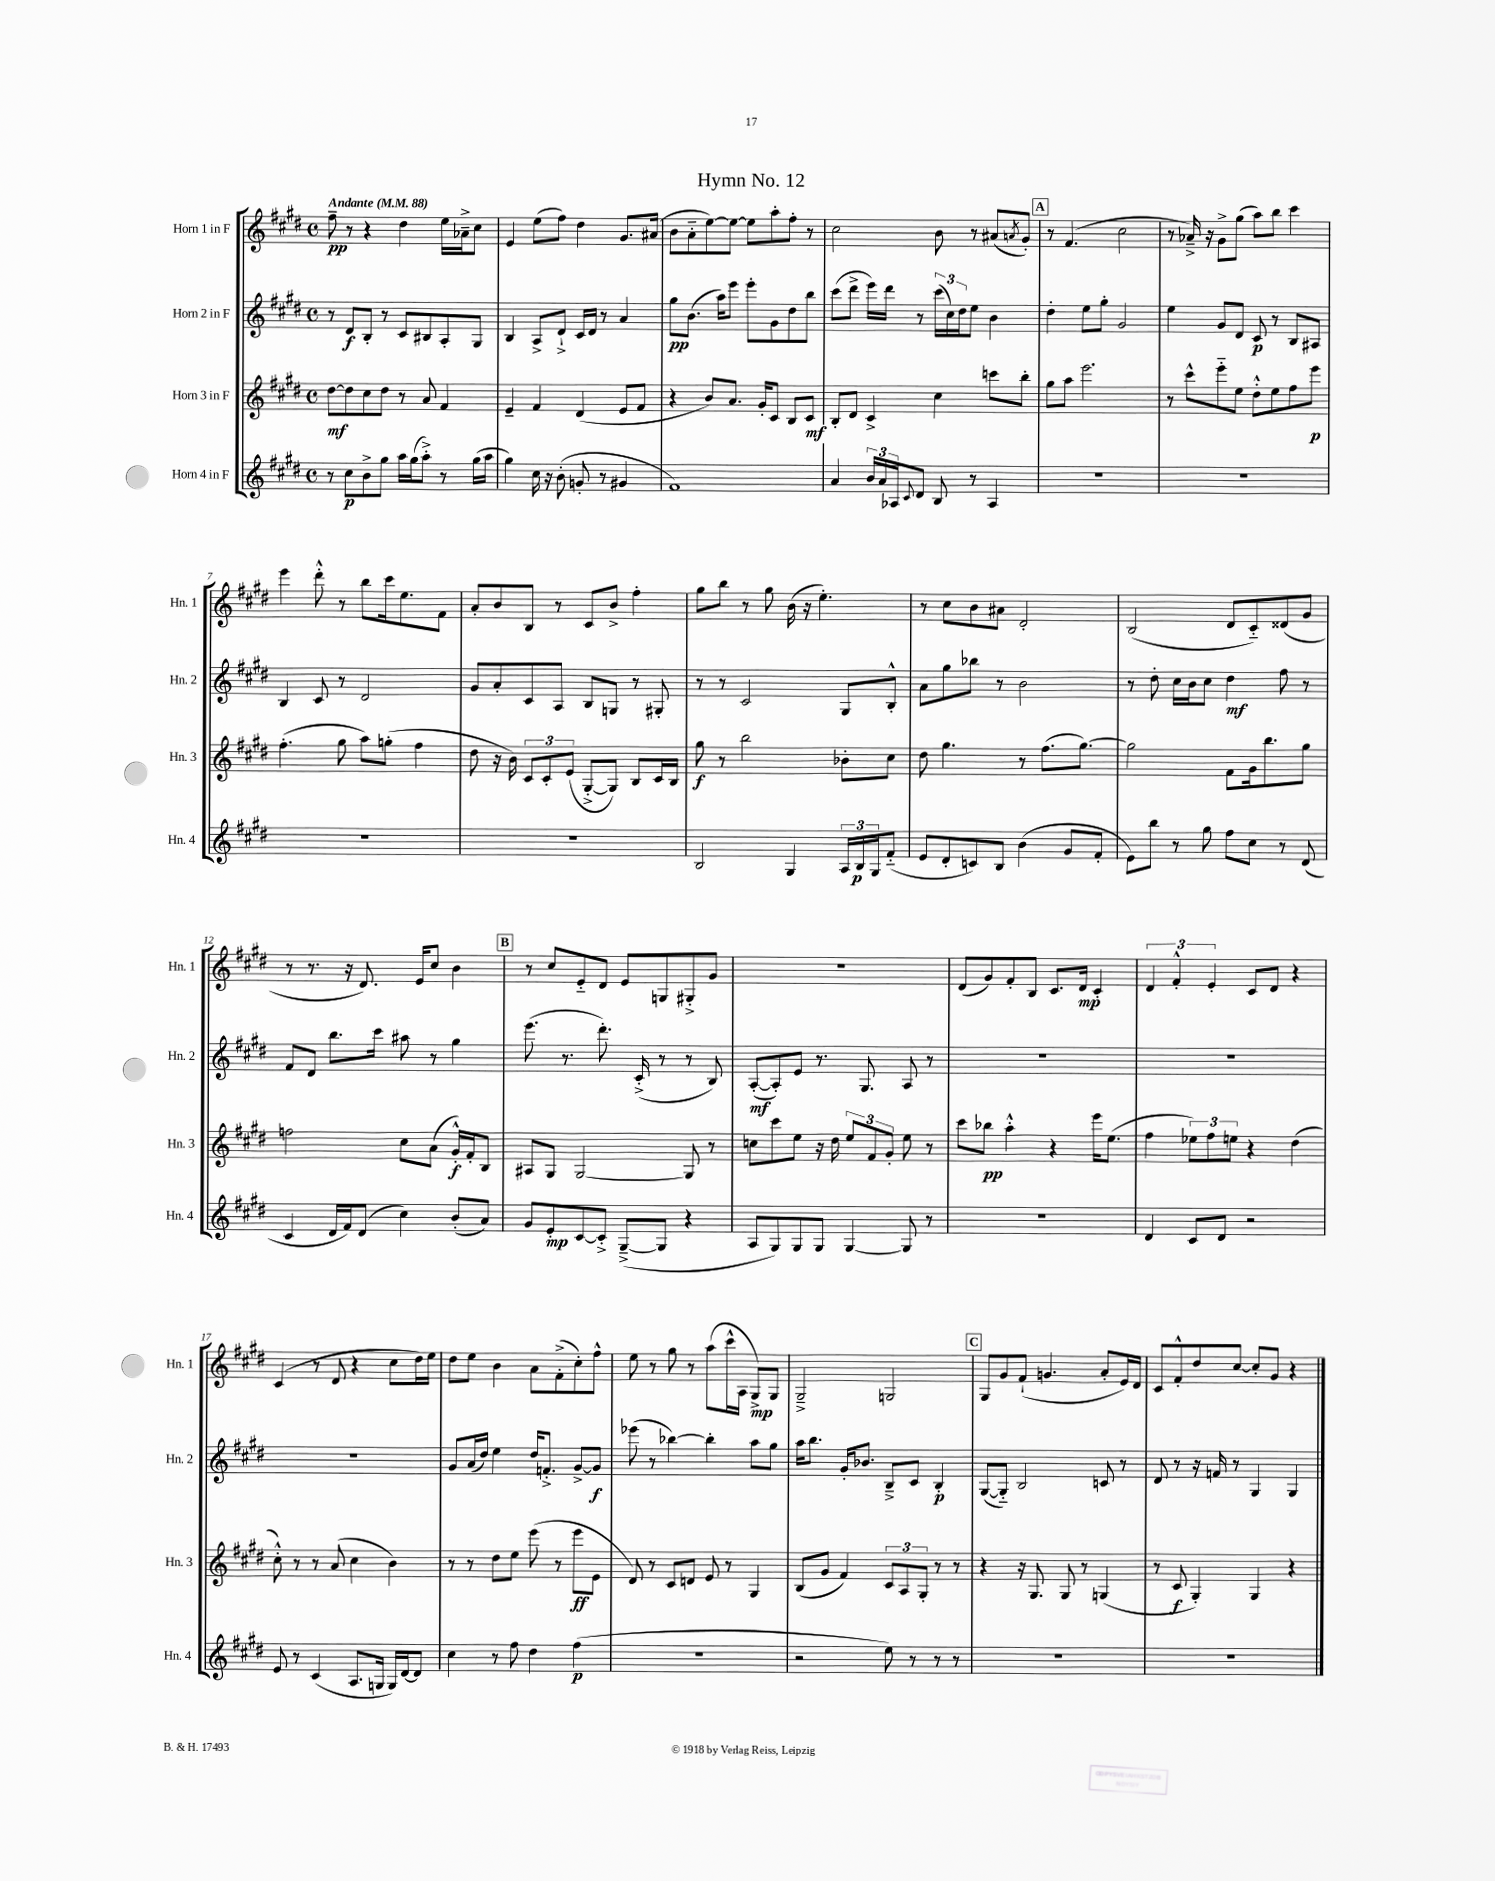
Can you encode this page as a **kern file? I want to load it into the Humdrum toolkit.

**kern	**kern	**kern	**kern
*staff4	*staff3	*staff2	*staff1
*clefG2	*clefG2	*clefG2	*clefG2
*k[f#c#g#d#]	*k[f#c#g#d#]	*k[f#c#g#d#]	*k[f#c#g#d#]
*M4/4	*M4/4	*M4/4	*M4/4
*met(c)	*met(c)	*met(c)	*met(c)
*MM88	*MM88	*MM88	*MM88
8r	[8dd#\L	8r	8ff#~\
8cc#\L	8dd#\]	8d#/L	8r
8b^\	8cc#\	8B'/J	4r
8gg#\J	8dd#\J	8r	.
16aa\LL	8r	8c#/L	4dd#\
(16gg#\J	.	.	.
8aa'^\J)	8a/	8B#/	.
8r	4f#/	8A'/	16ee\LL
.	.	.	16a-~^\J
(16gg#\LL	.	8G#/J	8cc#\J
16aa\JJ	.	.	.
=	=	=	=
4gg#\)	4e~/	4B/	4e/
16cc#\	4f#/	8A^/L	(8ee\L
16r	.	.	.
(8b'\	.	8d#`^/J	8ff#\J)
8g'/	(4d#/	16c#/LL	4dd#\
.	.	16d#/JJ	.
8r	.	8r	.
4g#/	8e/L	4a/	8.g#/L
.	8f#/J	.	.
.	.	.	(16a#/Jk
=	=	=	=
1f#)	4r	8gg#\L	8b\L
.	.	(8.b\J	8a'~\
.	8b/L)	.	[8ee\)
.	.	16aa\LK)	.
.	8.a/J	8eee\J	8ee\_J
.	.	8eee'\L	8ee\]L
.	16g#'/LK	.	.
.	8c#/J	8g#\	8aa'\
.	8B/L	8dd#\	8ff#'\J
.	8c#/J	8bb\J	8r
=	=	=	=
4a/	8B'/L	(8ccc#\L	2cc#\
.	8d#/J	8ddd#^\J	.
24b/LL	4c#^/	16eee\LL)	.
24a/	.	.	.
.	.	16ddd#\JJ	.
24A-/J	.	.	.
8qqc#/	.	.	.
8d#/J	.	8r	.
8B/	4cc#\	(24ccc#\LL	8b\
.	.	24cc#\)	.
.	.	24dd#\J	.
8r	.	8ee\J	8r
4A-/	8ccc\L	4b\	(8a#/L
.	.	.	8qa/
.	8bb'\J	.	8g#'/J)
=	=	=	=
1r	8gg#\L	4dd#'\	8r
.	8aa\J	.	(4.f#/
.	2.eee\	8ee\L	.
.	.	8gg#'\J	.
.	.	2g#/	2cc#\
=	=	=	=
1r	8r	4ee\	8r
.	8ccc#^^\L	.	16a-~^/)
.	.	.	16r
.	8eee'~\	8g#/L	8g#^\L
.	8ee\J	8d#/J	(8gg#\J
.	8dd#'^^\L	8c#/	8aa\L)
.	8ee\	8r	8bb\J
.	8ff#\	8B/L	4ccc#\
.	8eee\J	8A#/J	.
=	=	=	=
1r	(4.ff#'\	4B/	4eee\
.	.	8c#/	8ddd#'^^\
.	8gg#\	8r	8r
.	8aa\L)	2d#/	8bb\L
.	(8gg'\J	.	16ccc#\k
.	.	.	8.ee\
.	4ff#\	.	.
.	.	.	8f#\J
=	=	=	=
1r	8dd#\	8g#/L	8a'/L
.	16r	8a'/	8b/
.	16b\)	.	.
.	12c#/L	8c#/	8B/J
.	12c#'/	.	.
.	.	8A/J	8r
.	(12e/J	.	.
.	[8G#'^/L	8B/L	8c#/L
.	8G#/]J)	8G/J	8b^/J
.	8B/L	8r	4ff#'\
.	16c#/L	8G#'/	.
.	16B/JJ	.	.
=	=	=	=
2B/	8gg#\	8r	8gg#\L
.	8r	8r	8bb\J
.	2bb\	2c#/	8r
.	.	.	8gg#\
4G#/	.	.	(16b\
.	.	.	16r
.	.	.	4.ee'\)
24A/LL	8b-'\L	8G#/L	.
24B/	.	.	.
24G#/J	.	.	.
(8f#'~/J	8cc#\J	8B'^^/J	.
=	=	=	=
8e/L	8dd#\	8a\L	8r
8d#'/	4.gg#\	8gg#\	8cc#\L
8c/)	.	8bb-\J	8b\
8B/J	.	8r	8a#\J
(4b\	8r	2b\	2d#'/
.	(8.ff#\L	.	.
8g#/L	.	.	.
.	[8.gg#\J)	.	.
8f#'/J	.	.	.
=	=	=	=
8e\L)	2gg#\]	8r	(2B/
8bb\J	.	8dd#'\	.
8r	.	16cc#\LL	.
.	.	16b\J	.
8gg#\	.	8cc#\J	.
8ff#\L	8f#\L	4dd#\	8d#/L
8cc#\J	16g#\k	.	8c#'~/)
.	8.bb\	.	.
8r	.	8ff#\	(8d##/
(8d#/	8gg#\J	8r	8g#/J
=	=	=	=
4c#/	2ff\	8f#/L	8r
.	.	8d#/J	8.r
16d#/LL	.	8.bb\L	.
16f#/J)	.	.	16r
(8d#/J	.	.	8.d#/)
.	.	16ccc#\Jk	.
4cc#\)	8cc#\L	8aa#\	.
.	.	.	16e/LK
.	(8a\J	8r	8cc#/J
(8b'/L	16g#'^^/LL)	4gg#\	4b\
.	16f#'/J	.	.
8a/J)	8B/J	.	.
=	=	=	=
8g#/L	8A#/L	(8.eee\	8r
8e'/	8G#/J	.	8cc#/L
.	.	8.r	.
[8c#/	[2G#/	.	8e'~/
8c#'^/]J	.	8.ddd#'\)	8d#/J
([8G#~^/L	.	.	8e/L
.	.	(16c#'^/	.
8G#/]J	.	8r	8G/
4r	8G#/]	8r	8G#'^/
.	8r	8B/)	8g#/J
=	=	=	=
8A/L	8cc\L	([8A'/L	1r
8G#/)	8ccc#\	8A'/])	.
8G#/	8ee\J	8e/J	.
8G#/J	16r	8.r	.
.	16dd#\	.	.
[4G#/	12ee/L	.	.
.	.	8.G#/	.
.	12f#/	.	.
.	12g#'/J	.	.
8G#/]	8ee\	8A/	.
8r	8r	8r	.
=	=	=	=
1r	8ccc#\L	1r	(8d#/L
.	8bb-\J	.	8g#/)
.	4aa'^^\	.	8f#'/
.	.	.	8B/J
.	4r	.	8.c#/L
.	.	.	16d#/Jk
.	16eee\LK	.	4c#'/
.	(8.ee\J	.	.
=	=	=	=
4d#/	4ff#\	1r	6d#/
.	.	.	6f#'^^/
8c#/L	12ee-\L)	.	.
.	12ff#\	.	6e'/
8d#/J	.	.	.
.	12ee\J	.	.
2r	4r	.	8c#/L
.	.	.	8d#/J
.	(4dd#\	.	4r
=	=	=	=
8e/	8cc#'^^\)	1r	(4c#/
8r	8r	.	.
(4c#/	8r	.	8r
.	(8a/	.	8d#/
8.A/L	4cc#\	.	4r
16G/Jk	.	.	.
16G/LL)	4b\)	.	8cc#\L
[16d#/J	.	.	.
8d#/]J	.	.	16dd#\L)
.	.	.	16ee\JJ
=	=	=	=
4cc#\	8r	8g#/L	8dd#\L
.	8r	(16a/L	8ee\J
.	.	16dd#/JJ)	.
8r	8dd#\L	4ee\	4b\
8ff#\	8ee\J	.	.
4dd#\	(8eee\	16dd#/LK	8a\L
.	.	8.f'^/J	.
.	8r	.	(8f#'^\
(4ff#\	8eee\L	[8g#^/L	8cc#'\)
.	8e\J	8g#/]J	8ff#^^\J
=	=	=	=
1r	8d#/)	(8eee-\	8ee\
.	8r	8r	8r
.	8c#/L	[4bb-\)	8gg#\
.	8d/J	.	8r
.	8e/	4bb-'\]	(8aa\L
.	8r	.	16ccc#^^\L
.	.	.	16A\JJ
.	4G#/	8aa\L	8G#^/L)
.	.	8gg#\J	8G#/J
=	=	=	=
2r	(8B/L	16aa\LK	2G#~^/
.	.	8.bb\J	.
.	8g#/J	.	.
.	4f#/)	16g#'/LK	.
.	.	8.b-/J	.
8ee\)	12c#/L	8B~^/L	2G/
.	12A/	.	.
8r	.	8c#/J	.
.	12G#'/J	.	.
8r	8r	4B'/	.
8r	8r	.	.
=	=	=	=
1r	4r	([8G#/L	8G#/L
.	.	8G#'~/]J)	8g#/
.	16r	2B/	(8f#`/J
.	8.G#/	.	.
.	.	.	4.g/
.	8G#/	.	.
.	8r	.	.
.	(4G/	8c/	8a'/L
.	.	8r	16e/L)
.	.	.	16d#/JJ
=	=	=	=
1r	8r	8d#/	8c#/L
.	8c#/	8r	8f#'^^/
.	4G#'/)	16r	8dd#/
.	.	16f/	.
.	.	8r	[8cc#/J
.	4G#/	4G#/	8cc#'/]L
.	.	.	8g#/J
.	4r	4G#/	4r
==	==	==	==
*-	*-	*-	*-
